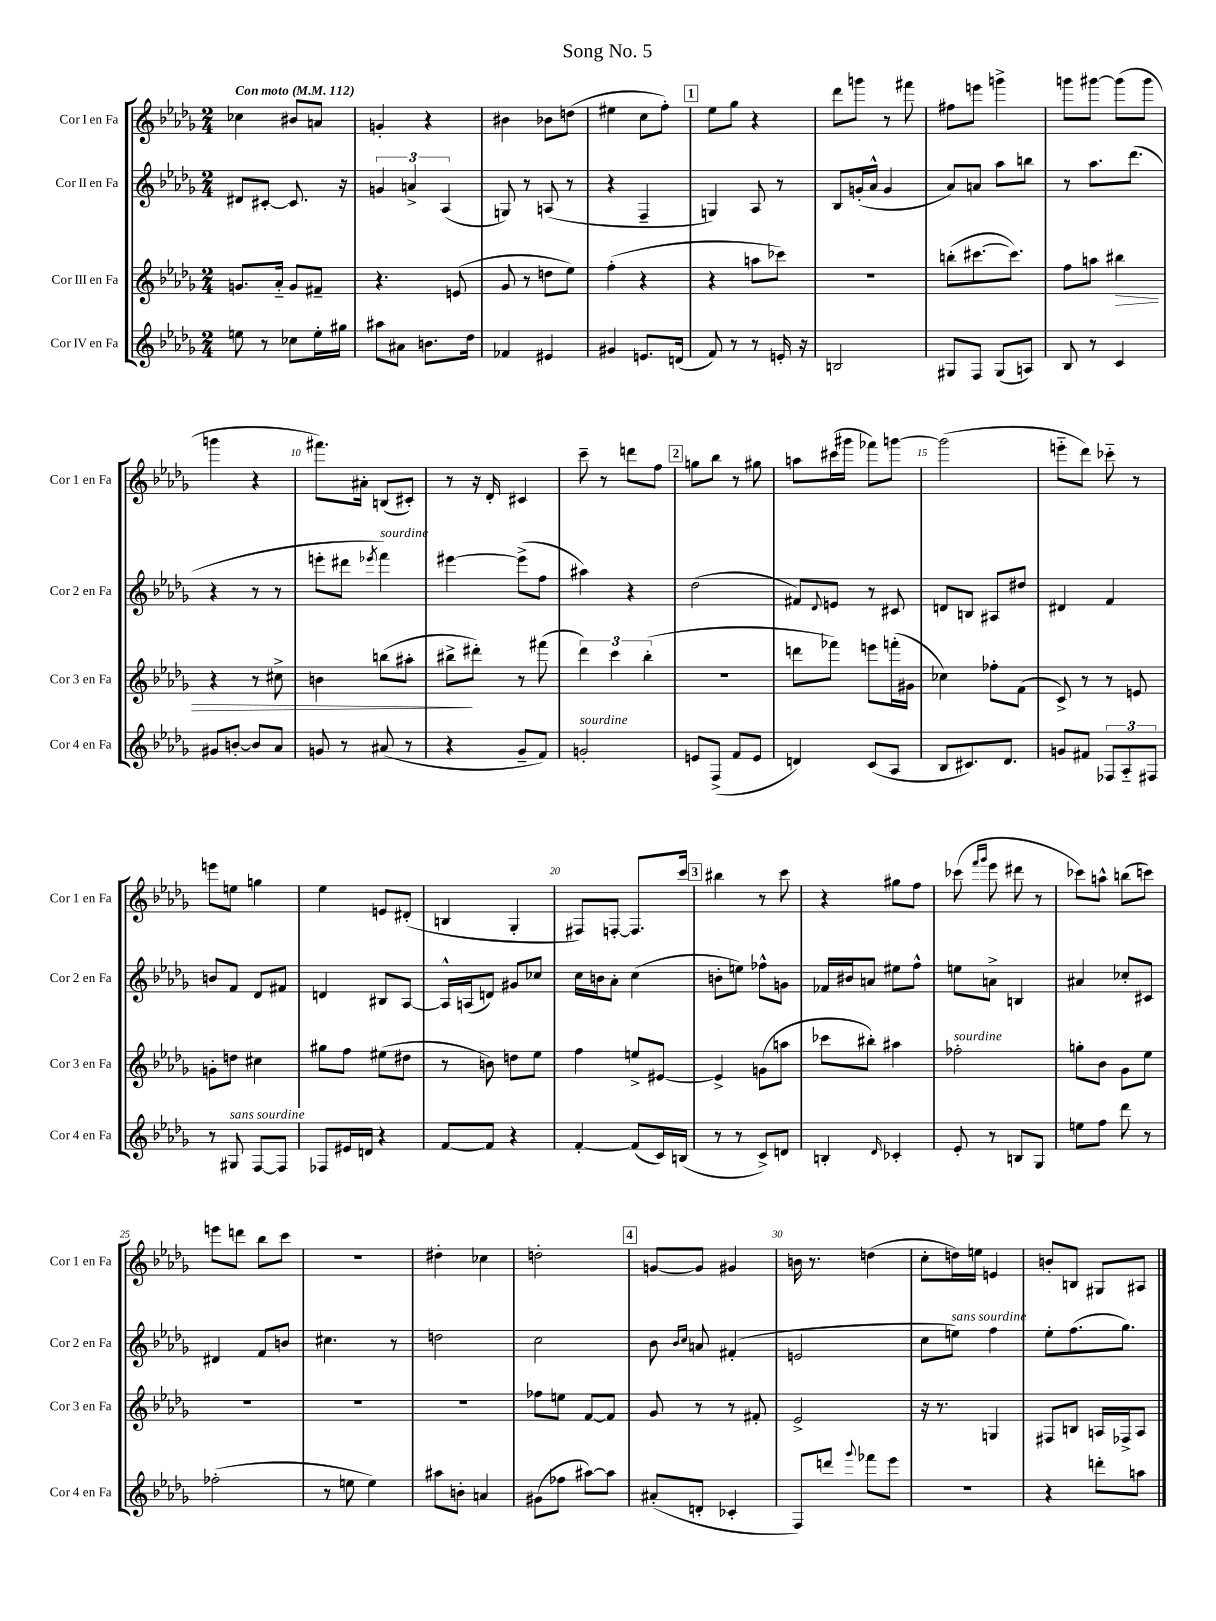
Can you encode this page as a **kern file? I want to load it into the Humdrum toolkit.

**kern	**kern	**kern	**kern
*staff4	*staff3	*staff2	*staff1
*clefG2	*clefG2	*clefG2	*clefG2
*k[b-e-a-d-g-]	*k[b-e-a-d-g-]	*k[b-e-a-d-g-]	*k[b-e-a-d-g-]
*M2/4	*M2/4	*M2/4	*M2/4
*MM112	*MM112	*MM112	*MM112
8ee	8.g	8d#	4cc-
8r	.	[8c#'	.
.	16a-'~	.	.
8cc-	8g	8.c#]	8b#
16ee'	8f#~	.	8a
16gg#	.	16r	.
=	=	=	=
8aa#	4.r	6g	4g'
8a#	.	.	.
.	.	6a^	.
8.b	.	.	4r
.	.	(6A-	.
.	(8e	.	.
16dd-	.	.	.
=	=	=	=
4f-	8g-	8G)	4b#
.	8r	8r	.
4e#	8dd	(8A	8b-
.	8ee-)	8r	(8dd
=	=	=	=
4g#	(4ff'	4r	4ee#
8.e	4r	4F~	8cc
.	.	.	8ff')
(16d	.	.	.
=	=	=	=
8f)	4r	4G)	8ee-
8r	.	.	8gg-
8r	8aa	8A-	4r
16e'	8ccc-)	8r	.
16r	.	.	.
=	=	=	=
2B	2r	8B-	8ddd-
.	.	(16g'	8ggg
.	.	16a-^^	.
.	.	4g	8r
.	.	.	8fff#
=	=	=	=
8G#	(8bb'	8a-)	8ff#
8F	[8.ccc#	8a	8eee
(8G#	.	8aa-	4ggg^
.	8.ccc#])	.	.
8A)	.	8bb	.
=	=	=	=
8B-	8ff	8r	8ggg
8r	8aa	8.aa-	[8ggg#
4c	4bb#	.	(8ggg#]
.	.	(8.ddd-	.
.	.	.	8ggg#
=	=	=	=
8g#	4r	4r	4ggg
[8b'	.	.	.
8b]	8r	8r	4r
8a-	8cc#^	8r	.
=	=	=	=
8g	4b	8eee'	8.fff#)
8r	.	8ddd#	.
.	.	.	16a#'
.	.	8qeee-	.
(8a#	(8bb	4fff)	(8B
8r	8aa#'	.	8c#')
=	=	=	=
4r	8bb#^	[4eee#	8r
.	8ddd#')	.	16r
.	.	.	16d-'
8g-~	8r	(8eee#^]	4c#
8f)	(8fff#	8ff	.
=	=	=	=
2g'	6ddd-)	4aa#)	8ccc~
.	.	.	8r
.	6ccc	.	.
.	.	4r	8ddd
.	(6bb-'	.	.
.	.	.	8ff
=	=	=	=
8e	2r	(2dd-	8gg
(8F^	.	.	8bb-
8f	.	.	8r
8e	.	.	8gg#
=	=	=	=
4d)	8ddd	8f#)	8aa
.	.	8qqd-	.
.	8fff-)	8e	(16ccc#
.	.	.	16ggg#
(8c	8eee	8r	8fff-)
8A-	(16fff'	8c#	[8ggg
.	16g#	.	.
=	=	=	=
8B-	4cc-)	8d	(2ggg]
8.c#)	.	8B	.
.	8ff-'	8A#	.
8.d-	.	.	.
.	(8f	8dd#	.
=	=	=	=
8g	8c^)	4d#	8eee'~
8f#	8r	.	8ddd-)
12F-	8r	4f	8ccc-'~
12A-'~	.	.	.
.	8e	.	8r
12F#	.	.	.
=	=	=	=
8r	8g'	8b	8eee
8G#	8dd	8f	8ee
[8F	4cc#	8d-	4gg
8F]	.	8f#	.
=	=	=	=
8F-	8gg#	4d	4ee-
16e#	8ff	.	.
16d	.	.	.
4r	(8ee#	8B#	8e
.	8dd#	[8A-	(8d#'
=	=	=	=
[8f	8r	16A-^^]	4B
.	.	(16A	.
8f]	8b)	8d)	.
4r	8dd	8g#	4G-'
.	8ee-	8cc-	.
=	=	=	=
[4f'	4ff	16cc	8F#)
.	.	16b	.
.	.	8a-'	[8F'
(8f]	8ee^	(4cc	8.F]
16c)	[8e#	.	.
(16B	.	.	16ccc
=	=	=	=
8r	4e#^]	8b'	4bb#
8r	.	8ee)	.
8c^)	(8g	8ff-^^	8r
8d	8aa	8g	8ccc
=	=	=	=
4B'	8ccc-	16f-	4r
.	.	16b#	.
.	8bb#')	8a	.
16qqd-	.	.	.
4c-'	4aa#	8ee#	8gg#
.	.	8ff^^	8ff
=	=	=	=
8e-'	2ff-'	8ee	(8ccc-
.	.	.	16qqfff
.	.	.	16qqggg-
8r	.	8a^	8eee-
8B	.	4B	8ddd#
8G-	.	.	8r
=	=	=	=
8ee	8gg'	4a#	8ccc-)
8ff	8b-	.	8aa^^
8ddd-	8g-	8cc-'	(8bb
8r	8ee-	8c#	8ccc)
=	=	=	=
(2ff-'	2r	4d#	8eee
.	.	.	8ddd
.	.	8f	8bb-
.	.	8b	8ccc
=	=	=	=
8r	2r	4.cc#	2r
8ee	.	.	.
4ee)	.	.	.
.	.	8r	.
=	=	=	=
8aa#	2r	2dd	4dd#'
8b'	.	.	.
4a	.	.	4cc-
=	=	=	=
(8g#	8ff-	2cc	2dd'
8ff-	8ee	.	.
[8aa#)	[8f	.	.
8aa#]	8f]	.	.
=	=	=	=
(8a#'	8g-	8b-	[8g
.	.	16qqb-	.
.	.	16qqcc	.
8d'	8r	8a	8g]
4c-'	8r	(4f#'	4g#
.	8f#'	.	.
=	=	=	=
8F)	2e-^	2e	16b
.	.	.	8.r
8ddd	.	.	.
8qqggg-	.	.	.
8fff-	.	.	(4dd
8eee-	.	.	.
=	=	=	=
2r	16r	8cc	8cc'
.	8.r	.	.
.	.	8ee)	16dd)
.	.	.	16ee
.	4G	4ff	4e
=	=	=	=
4r	8F#	8ee-'	8b'
.	8B	(8.ff	8B
8ddd'	16A	.	8G#
.	16F-^	8.gg-)	.
8aa	8A	.	8A#
==	==	==	==
*-	*-	*-	*-
